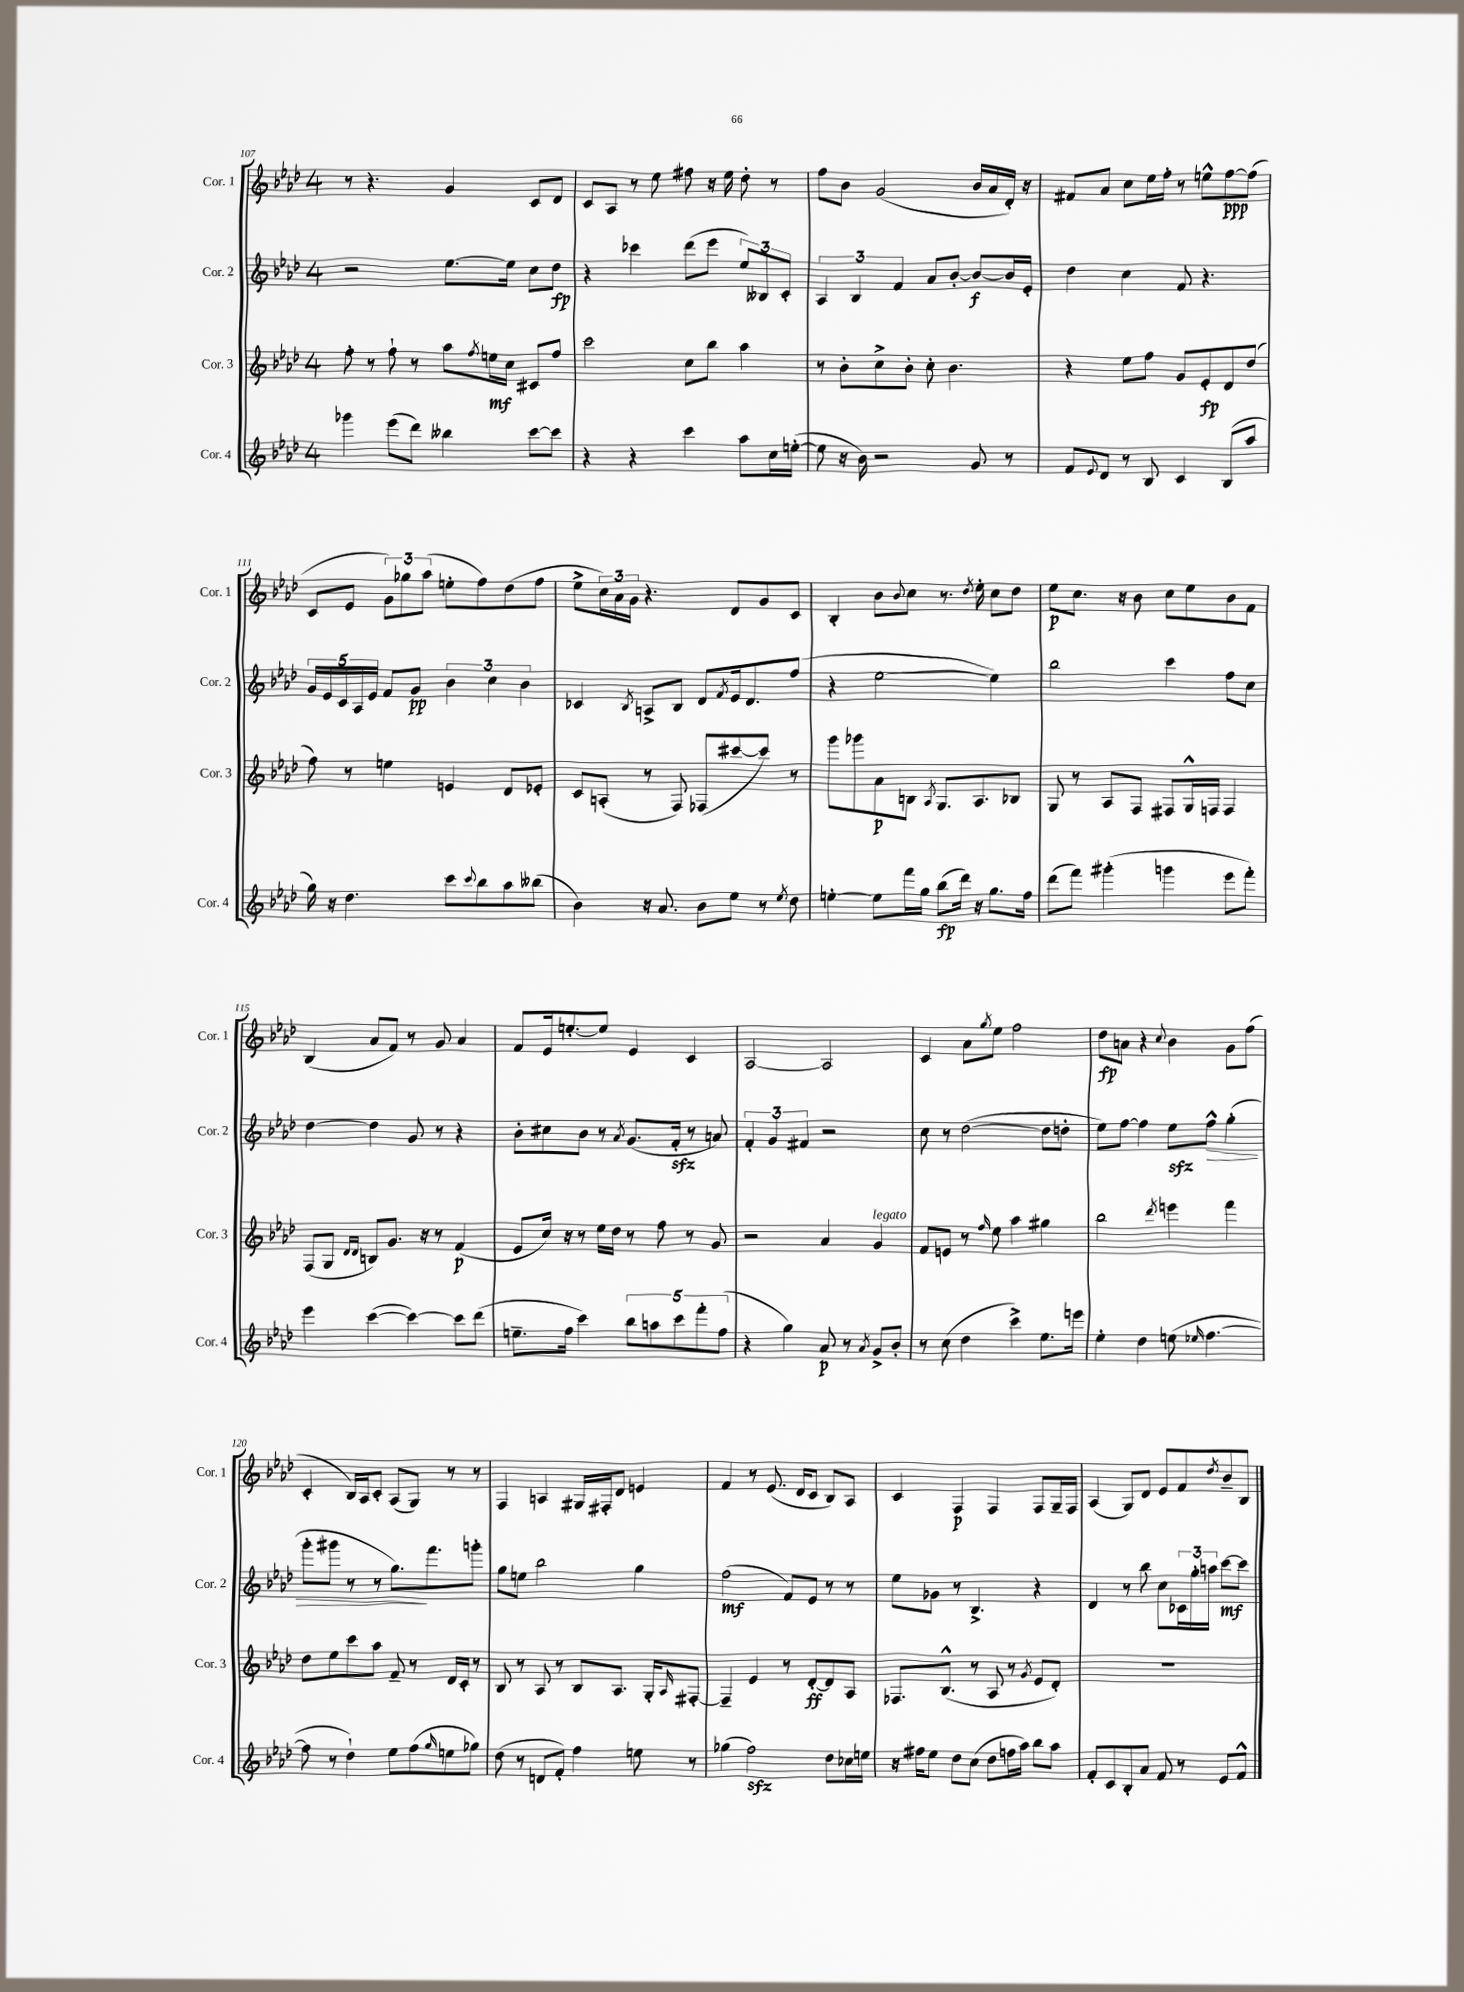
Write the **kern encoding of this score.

**kern	**dynam	**kern	**dynam	**kern	**dynam	**kern	**dynam
*part4	*part4	*part3	*part3	*part2	*part2	*part1	*part1
*staff4	*staff4	*staff3	*staff3	*staff2	*staff2	*staff1	*staff1
*I"Cor. 4	*	*I"Cor. 3	*	*I"Cor. 2	*	*I"Cor. 1	*
*I'Cor. 4	*	*I'Cor. 3	*	*I'Cor. 2	*	*I'Cor. 1	*
*clefG2	*	*clefG2	*	*clefG2	*	*clefG2	*
*k[b-e-a-d-]	*	*k[b-e-a-d-]	*	*k[b-e-a-d-]	*	*k[b-e-a-d-]	*
*M4/4	*	*M4/4	*	*M4/4	*	*M4/4	*
=107	=107	=107	=107	=107	=107	=107	=107
4ggg-X\	.	8ff'\	.	2r	.	8r	.
.	.	8r	.	.	.	4.r	.
(8eee-\L	.	8ff`\	.	.	.	.	.
8ddd-\J)	.	8r	.	.	.	.	.
4bb--X\	.	8aa-\L	.	[8.ee-\L	.	4g/	.
.	.	8qff/	.	.	.	.	.
.	.	16een\L	mf	.	.	.	.
.	.	16cc\JJ	.	16ee-\Jk]	.	.	.
[8ccc\L	.	8c#X/L	.	8cc\L	.	8c/L	.
8ccc\J]	.	8ff/J	.	8dd-\J	fp	8d-/J	.
=108	=108	=108	=108	=108	=108	=108	=108
4r	.	2ccc\	.	4r	.	8c/L	.
.	.	.	.	.	.	8A-/J	.
4r	.	.	.	4ccc-X\	.	8r	.
.	.	.	.	.	.	8ee-\	.
4ccc\	.	8cc\L	.	(8ddd-\L	.	8ff#X\	.
.	.	8bb-\J	.	8eee-\J	.	16r	.
.	.	.	.	.	.	16ee-\	.
8aa-\L	.	4aa-\	.	12ee-/L)	.	8dd-'\	.
.	.	.	.	12B--X/	.	.	.
16cc\L	.	.	.	.	.	8r	.
.	.	.	.	12c'/J	.	.	.
([16een'\JJ	.	.	.	.	.	.	.
=109	=109	=109	=109	=109	=109	=109	=109
8ee\]	.	8r	.	6A-/	.	8ff\L	.
16r	.	8b-'\L	.	.	.	8b-\J	.
.	.	.	.	6B-/	.	.	.
16b-\)	.	.	.	.	.	.	.
2r	.	8cc^\	.	.	.	(2g/	.
.	.	.	.	6f/	.	.	.
.	.	8b-'\J	.	.	.	.	.
.	.	8cc'\	.	8a-/L	.	.	.
.	.	4.b-\	.	[8b-'/J	.	.	.
8g/	.	.	.	8b-/L_	f	16b-/LL	.
.	.	.	.	.	.	16a-/	.
8r	.	.	.	16b-/L]	.	16d-'/JJ)	.
.	.	.	.	16e-'/JJ	.	16r	.
=110	=110	=110	=110	=110	=110	=110	=110
8f/L	.	4r	.	4dd-\	.	8f#X/L	.
8qqe-/	.	.	.	.	.	.	.
8d-/J	.	.	.	.	.	8a-/J	.
8r	.	8ee-\L	.	4cc\	.	8cc\L	.
8B-/	.	8ff\J	.	.	.	16ee-\L	.
.	.	.	.	.	.	16ff'\JJ	.
4c/	.	8g/L	.	8f/	.	8r	.
.	.	8e-'/	fp	4.r	.	8een^^\L	.
(8B-/L	.	8d-/	.	.	.	[8ff\	ppp
8aa-/J	.	(8dd-/J	.	.	.	(8ff\J]	.
!!LO:LB:g=z
=111	=111	=111	=111	=111	=111	=111	=111
16gg\)	.	8ff\)	.	20g/LL	.	8c/L	.
.	.	.	.	20e-/	.	.	.
16r	.	.	.	.	.	.	.
.	.	.	.	20c/	.	.	.
4.dd-\	.	8r	.	.	.	8e-/J	.
.	.	.	.	20A-/	.	.	.
.	.	.	.	20e-/JJ	.	.	.
.	.	4een\	.	8f/L	.	12g\L)	.
.	.	.	.	.	.	12gg-X\	.
.	.	.	.	8g/J	pp	.	.
.	.	.	.	.	.	(12aa-\J	.
8ccc\L	.	4en/	.	6b-\	.	8een'\L	.
8qqccc/	.	.	.	.	.	.	.
8bb-\	.	.	.	.	.	8ff\)	.
.	.	.	.	6cc\	.	.	.
8aa-\	.	8d-/L	.	.	.	(8dd-\	.
.	.	.	.	6b-\	.	.	.
(8bb--X\J	.	8e-X'/J	.	.	.	8ff\J	.
=112	=112	=112	=112	=112	=112	=112	=112
4b-\)	.	8c/L	.	4c-X/	.	8ee-^\L	.
.	.	(8An'/J	.	.	.	24cc\L)	.
.	.	.	.	.	.	24a-\	.
.	.	.	.	.	.	24g\JJ	.
.	.	.	.	8qB-/	.	.	.
16r	.	8r	.	8An^/L	.	4.r	.
8.a-/	.	.	.	.	.	.	.
.	.	8F/)	.	8B-/J	.	.	.
8b-\L	.	(8F-X/L	.	8d-/L	.	.	.
.	.	.	.	8qf/	.	.	.
8ee-\J	.	[8ccc#X/	.	16e-/k	.	8d-/L	.
.	.	.	.	8.d-/	.	.	.
8r	.	8ccc#/J])	.	.	.	8g/	.
8qee-/	.	.	.	.	.	.	.
8dd-\	.	8r	.	(8ff/J	.	8c/J	.
=113	=113	=113	=113	=113	=113	=113	=113
[4een'\	.	8ggg\L	.	4r	.	4B-'/	.
.	.	8ggg-X\	.	.	.	.	.
8ee\L]	.	8a-\	p	[2ee-\	.	8b-\L	.
.	.	.	.	.	.	8qqb-/	.
16fff\L	.	8Bn\J	.	.	.	8cc\J	.
16gg\JJ	.	.	.	.	.	.	.
.	.	8qA-/	.	.	.	.	.
(8bb-\L	fp	8.G/L	.	.	.	8.r	.
16ddd-\Jk)	.	.	.	.	.	.	.
.	.	.	.	.	.	8qdd-/	.
16r	.	8.A-/	.	.	.	16ee-'\	.
8.gg\L	.	.	.	4ee-\])	.	8cc\L	.
.	.	8B-X/J	.	.	.	8dd-\J	.
16ff\Jk	.	.	.	.	.	.	.
=114	=114	=114	=114	=114	=114	=114	=114
(8ddd-\L	.	8G/	.	2bb-\	.	8ee-\L	p
8fff\J)	.	8r	.	.	.	8.cc\J	.
(4ggg#X'\	.	8A-/L	.	.	.	.	.
.	.	.	.	.	.	16r	.
.	.	8F/J	.	.	.	8b-\	.
4gggn\	.	8F#X/L	.	4ccc\	.	8cc\L	.
.	.	16G^^/L	.	.	.	8ee-\	.
.	.	16Fn/JJ	.	.	.	.	.
8eee-\L	.	4F/	.	8ff\L	.	8b-\	.
8fff'\J)	.	.	.	8cc\J	.	8f\J	.
!!LO:LB:g=z
=115	=115	=115	=115	=115	=115	=115	=115
4eee-\	.	(8F/L	.	[4dd-\	.	(4B-/	.
.	.	8G/J	.	.	.	.	.
.	.	16qqd-/LL	.	.	.	.	.
.	.	16qqd-/JJ	.	.	.	.	.
([4ccc\	.	8Bn/L)	.	4dd-\]	.	8a-/L	.
.	.	8.g/J	.	.	.	8f/J)	.
4ccc\_)	.	.	.	8g/	.	8r	.
.	.	16r	.	.	.	.	.
.	.	8r	.	8r	.	8g/	.
8ccc\L]	.	(4f/	p	4r	.	4a-/	.
(8ddd-\J	.	.	.	.	.	.	.
=116	=116	=116	=116	=116	=116	=116	=116
8.een~\L	.	8e-/L	.	8b-'\L	.	8f/L	.
.	.	16cc/Jk)	.	8cc#X\	.	16e-/k	.
16ff\Jk	.	16r	.	.	.	[8.een'/	.
4ccc\)	.	8r	.	8b-\J	.	.	.
.	.	16ee-\LL	.	8r	.	8ee/J]	.
.	.	16dd-\JJ	.	.	.	.	.
.	.	.	.	8qa-/	.	.	.
10bb-\L	.	8r	.	(8.g/L	.	4e-/	.
10aan\	.	.	.	.	.	.	.
.	.	8ff\	.	.	.	.	.
.	.	.	.	16fzz'/Jk	.	.	.
10ccc\	.	.	.	.	.	.	.
.	.	8r	.	8r	.	4c/	.
10fff'\	.	.	.	.	.	.	.
.	.	8g/	.	8an/)	.	.	.
(10ff\J	.	.	.	.	.	.	.
=117	=117	=117	=117	=117	=117	=117	=117
4r	.	2r	.	6f'/	.	[2A-/	.
.	.	.	.	6g/	.	.	.
4gg\)	.	.	.	.	.	.	.
.	.	.	.	6f#X/	.	.	.
8a-/	p	4a-/	.	2r	.	2A-/]	.
8r	.	.	.	.	.	.	.
8qa-/	.	.	.	.	.	.	.
!	!	!LO:TX:a:i:t=legato	!	!	!	!	!
8g^/L	.	4g/	.	.	.	.	.
8b-'/J	.	.	.	.	.	.	.
=118	=118	=118	=118	=118	=118	=118	=118
8r	.	8f/L	.	8cc\	.	4c/	.
(8cc\	.	8en/J	.	8r	.	.	.
4dd-\	.	8r	.	([2dd-\	.	8a-\L	.
.	.	16qqff/	.	.	.	8qgg/	.
.	.	8ee-\	.	.	.	8ee-\J	.
4ccc^\)	.	4aa-\	.	.	.	2ff\	.
8.ee-\L	.	4gg#X\	.	8dd-\L]	.	.	.
.	.	.	.	8ddn'\J	.	.	.
16eeen\Jk	.	.	.	.	.	.	.
=119	=119	=119	=119	=119	=119	=119	=119
4ee-'\	.	2bb-\	.	8ee-\L)	.	8dd-\L	fp
.	.	.	.	[8ff\J	.	8an\J	.
4dd-\	.	.	.	4ff\]	.	4r	.
.	.	8qddd-/	.	.	.	8qqcc/	.
(8een\	.	4eeen\	.	8ee-zz\L	.	4b-\	.
16qqee-X/	.	.	.	.	.	.	.
!	!	!	!	!	!LO:HP:b	!	!
[4.ff\	.	.	.	8ff^^\J	>	.	.
.	.	4fff\	.	(4gg'\	.	8g\L	.
.	.	.	.	.	.	(8ff\J	.
!!LO:LB:g=z
=120	=120	=120	=120	=120	=120	=120	=120
8ff\]	.	8dd-\L	.	8ggg'\L	.	4c'/	.
8r	.	8ee-\	.	8ggg#X\J	.	.	.
4dd-`\)	.	8ccc\	.	8r	.	16B-/LL)	.
.	.	.	.	.	.	16A-/J	.
.	.	8aa-\J	.	8r	.	8c'/J	.
8ee-\L	.	8f~/	.	8.gg\L)	.	(8A-/L	.
(8ff\	.	8r	.	.	.	8G/J)	.
.	.	.	.	8.fff\	]	.	.
16qqgg/	.	.	.	.	.	.	.
8een\	.	16d-/LL	.	.	.	8r	.
.	.	16c'/JJ	.	.	.	.	.
8gg-X\J)	.	8r	.	8gggn'\J	.	8r	.
=121	=121	=121	=121	=121	=121	=121	=121
(8dd-\	.	8B-/	.	8gg\L	.	4F/	.
8r	.	8r	.	8een\J	.	.	.
8dn/L	.	8A-/	.	2bb-\	.	4An/	.
8f'/J)	.	8r	.	.	.	.	.
4ff\	.	8B-/L	.	.	.	16G#X/LL	.
.	.	.	.	.	.	16F#X'/J	.
.	.	8.A-/J	.	.	.	8d-/J	.
8een\	.	.	.	4gg\	.	4en/	.
.	.	16G'/KL	.	.	.	.	.
.	.	16qqA-/	.	.	.	.	.
8r	.	[8F#X'/J	.	.	.	.	.
=122	=122	=122	=122	=122	=122	=122	=122
(4gg-X\	.	4F#~/]	.	(2ff\	mf	4f/	.
2ffzz\)	.	4e-/	.	.	.	8r	.
.	.	.	.	.	.	(8.e-/	.
.	.	8r	.	8f/L)	.	.	.
.	.	.	.	.	.	16d-/KL	.
.	.	[8d-'/L	ff	8e-/J	.	8c/J	.
8dd-\L	.	8d-/]	.	8r	.	8B-/L)	.
16cc-X\L	.	8A-/J	.	8r	.	8A-/J	.
16een\JJ	.	.	.	.	.	.	.
=123	=123	=123	=123	=123	=123	=123	=123
16r	.	8.F-X/L	.	8ee-\L	.	4c/	.
16ff#X\KL	.	.	.	.	.	.	.
8ee-\J	.	.	.	8g-X\J	.	.	.
.	.	(8.B-^^/J	.	.	.	.	.
8dd-\L	.	.	.	8r	.	4F/	p
(8cc\J	.	8r	.	4.B-^/	.	.	.
8dd-\L	.	8A-/	.	.	.	4F/	.
16ffn\L	.	8r	.	.	.	.	.
16aa-\JJ)	.	.	.	.	.	.	.
.	.	8qg/	.	.	.	.	.
8bb-\L	.	8e-/L	.	4r	.	8F/L	.
8aa-\J	.	8d-'/J)	.	.	.	16G~/L	.
.	.	.	.	.	.	16F/JJ	.
=124	=124	=124	=124	=124	=124	=124	=124
8f'/L	.	1r	.	4d-/	.	(4A-/	.
8c/	.	.	.	.	.	.	.
8B-'/	.	.	.	8r	.	8G/L)	.
8a-/J	.	.	.	8bb-\	.	8d-/J	.
8f/	.	.	.	8cc\L	.	8e-/L	.
8r	.	.	.	24c-X\L	.	8f/	.
.	.	.	.	24gg'\	.	.	.
.	.	.	.	24aan\JJ	.	.	.
.	.	.	.	.	.	8qdd-/	.
8e-/L	.	.	.	[8ccc\L	mf	8b-~/	.
8f^^/J	.	.	.	8ccc\J]	.	8B-/J	.
==	==	==	==	==	==	==	==
*-	*-	*-	*-	*-	*-	*-	*-
